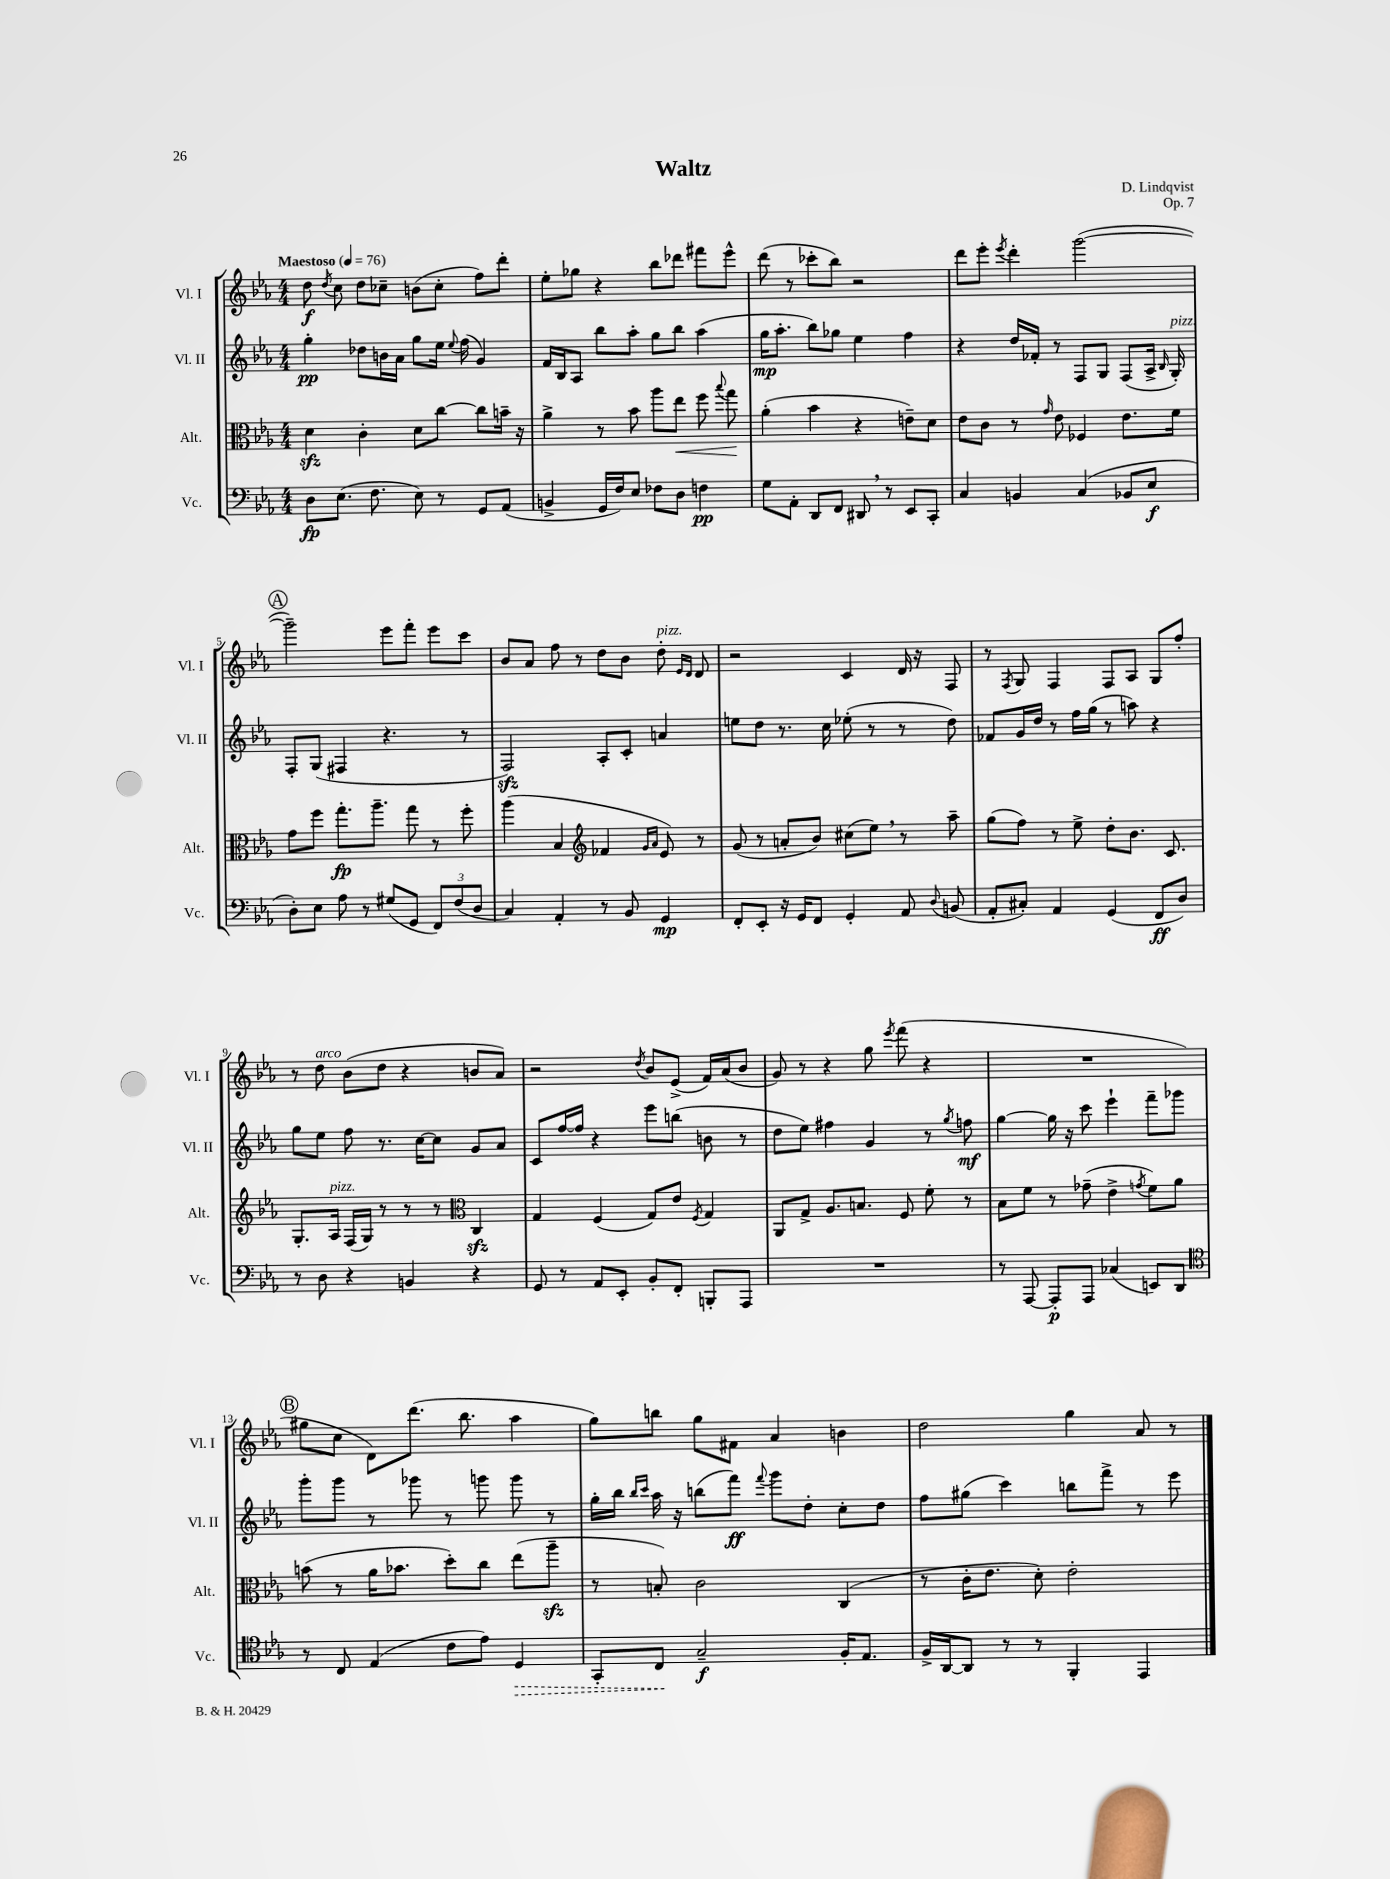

**kern	**kern	**kern	**kern
*staff4	*staff3	*staff2	*staff1
*clefF4	*clefC3	*clefG2	*clefG2
*k[b-e-a-]	*k[b-e-a-]	*k[b-e-a-]	*k[b-e-a-]
*M4/4	*M4/4	*M4/4	*M4/4
*MM76	*MM76	*MM76	*MM76
8D	4d	4gg'	8dd
.	.	.	8qdd
(8.E-	.	.	8cc
.	4c'	8dd-	8dd
8.F	.	.	.
.	.	16b	8cc-~
.	.	16a-	.
8E-)	8d	8gg	(8b
8r	[8cc	16ee-	8cc-'
.	.	8qqee-	.
.	.	(16ff	.
8GG	8cc]	4g)	8ff)
(8AA-	16b~	.	8ddd'
.	16r	.	.
=	=	=	=
4BB^	4a-^	16f	8ee-'
.	.	16B-	.
.	.	8A-	8gg-
16GG	8r	8bb-	4r
16F)	.	.	.
8E-	8b-	8aa-'	.
8F-	8aa-	8gg	8bb-
8D	8ee-	8bb-	8ddd-
4F	8ff	(4aa-	8fff#
.	8qqbb-	.	.
.	8gg	.	8eee-^^
=	=	=	=
8G	(4a-'	16gg	(8ddd
.	.	8.aa-'	.
8AA-'	.	.	8r
8DD	4b-	8bb-)	8ccc-'
8FF	.	8gg-	8bb-)
8DD#	4r	4ee-	2r
8r	.	.	.
8EE-	8e~)	4ff	.
8CC'	8d	.	.
=	=	=	=
4C	8e-	4r	8ddd
.	8c	.	8eee-'
.	.	.	8qeee-
4BB	8r	16dd	4ddd'
.	.	16f-'	.
.	16qqg	.	.
.	8e-	8r	.
(4C	4F-	8F	([2ggg
.	.	8G	.
8BB-	8.e-	(8F	.
8E-	.	16A-^	.
.	.	16qqB-	.
.	16f	16G')	.
=	=	=	=
8D')	8g	8F'	2ggg~])
8E-	8ff	(8G	.
8A-	8.gg'	4F#	.
8r	.	.	.
.	8.aa-~	.	.
(8G#	.	4.r	8eee-
8GG	8gg	.	8fff'
12FF)	8r	.	8eee-
(12F	.	.	.
.	8ff'	8r	8ccc
12D	.	.	.
=	=	=	=
4C)	(4aa-	2F)	8b-
.	.	.	8a-
4AA-'	4B-	.	8ff
.	.	.	8r
*	*clefG2	*	*
8r	4f-	8A-'	8dd
8BB-	.	8c'	8b-
.	16qqg	.	.
.	16qqa-	.	.
4GG	8e-)	4a	8dd'
.	.	.	16qqe-
.	.	.	16qqd
.	8r	.	8d
=	=	=	=
8FF'	(8g	8ee	2r
8EE-'	8r	8dd	.
16r	8a'	8.r	.
16GG	.	.	.
8FF	8b-)	.	.
.	.	16cc	.
4GG'	(8cc#	(8ee-'	4c
.	8ee-)	8r	.
8AA-	8r	8r	16d
.	.	.	16r
8qqD	.	.	.
(8BB	8aa-~	8dd)	8F
=	=	=	=
8AA-'	(8gg	8f-	8r
.	.	.	8qF
8C#')	8ff)	16g	8G
.	.	16dd	.
4AA-	8r	8r	4F
.	8ee-^	16ff	.
.	.	(16gg	.
(4GG	8dd'	8r	8F
.	8.b-	8aa)	8A-
8FF	.	4r	8G
.	8.c	.	.
8D)	.	.	8ff'
=	=	=	=
8r	8.G'	8gg	8r
8D	.	8ee-	8dd
.	16A-	.	.
4r	(16F	8ff	(8b-
.	16G)	.	.
.	8r	8.r	8dd
4BB	8r	.	4r
.	.	[16cc	.
.	8r	8cc]	.
*	*clefC3	*	*
4r	4C	8g	8b
.	.	8a-	8a-)
=	=	=	=
8GG	4G	8c	2r
8r	.	[16ff	.
.	.	16ff]	.
8AA-	(4F	4r	.
8EE-'	.	.	.
.	.	.	8qdd
8BB-'	8G)	8eee-	8b-
8FF'	8e-	(8bb	(8e-^
.	8qF	.	.
8BBB'	4G	8b	16f)
.	.	.	(16a-
8AAA-	.	8r	8b-
=	=	=	=
1r	8AA-	8dd	8g)
.	8G^	8ee-)	8r
.	8.A-	4ff#	4r
.	8.B	.	.
.	.	4g	8gg
.	.	.	8qeee-
.	8F	.	(8fff
.	8f'	8r	4r
.	.	8qgg	.
.	8r	8ff	.
=	=	=	=
8r	8B-	[4gg	1r
[8AAA-	8f	.	.
8AAA-']	8r	16gg]	.
.	.	16r	.
8AAA-	(8g-~	8ccc	.
(4C-	4e-^	4eee-`	.
.	8qg	.	.
8EE)	8f)	8fff~	.
8DD	8a-	8ggg-	.
=	=	=	=
*clefC4	*	*	*
8r	(8b	8ggg'	8gg#
8C	8r	8ggg	8cc
(4E-	16a-	8r	8d)
.	8.b-	.	.
.	.	8ggg-	(8.ddd
8c	8dd')	8r	.
.	.	.	8.bb-
8e-)	8cc	8ggg	.
4D	(8ee-	8ggg	4aa-
.	8aa-~	8r	.
=	=	=	=
8GG'	8r	16gg'	8gg)
.	.	16bb-	.
.	.	16qqbb-	.
.	.	16qqccc	.
8C	8B')	16aa-	8bb
.	.	16r	.
2G~	2c	(8bb	8gg
.	.	8fff)	8f#
.	.	8qqfff	.
.	.	8ggg	4a-
.	.	8dd'	.
16F'	(4C	8cc'	4b
8.E-	.	.	.
.	.	8dd	.
=	=	=	=
16F^	8r	8ff	2dd
[16AA-	.	.	.
8AA-]	16c'	(8gg#	.
.	8.e-	.	.
8r	.	4ccc)	.
8r	8d')	.	.
4FF'	2e-'	8bb	4gg
.	.	8fff^	.
4EE-	.	8r	8a-
.	.	8eee-	8r
==	==	==	==
*-	*-	*-	*-
